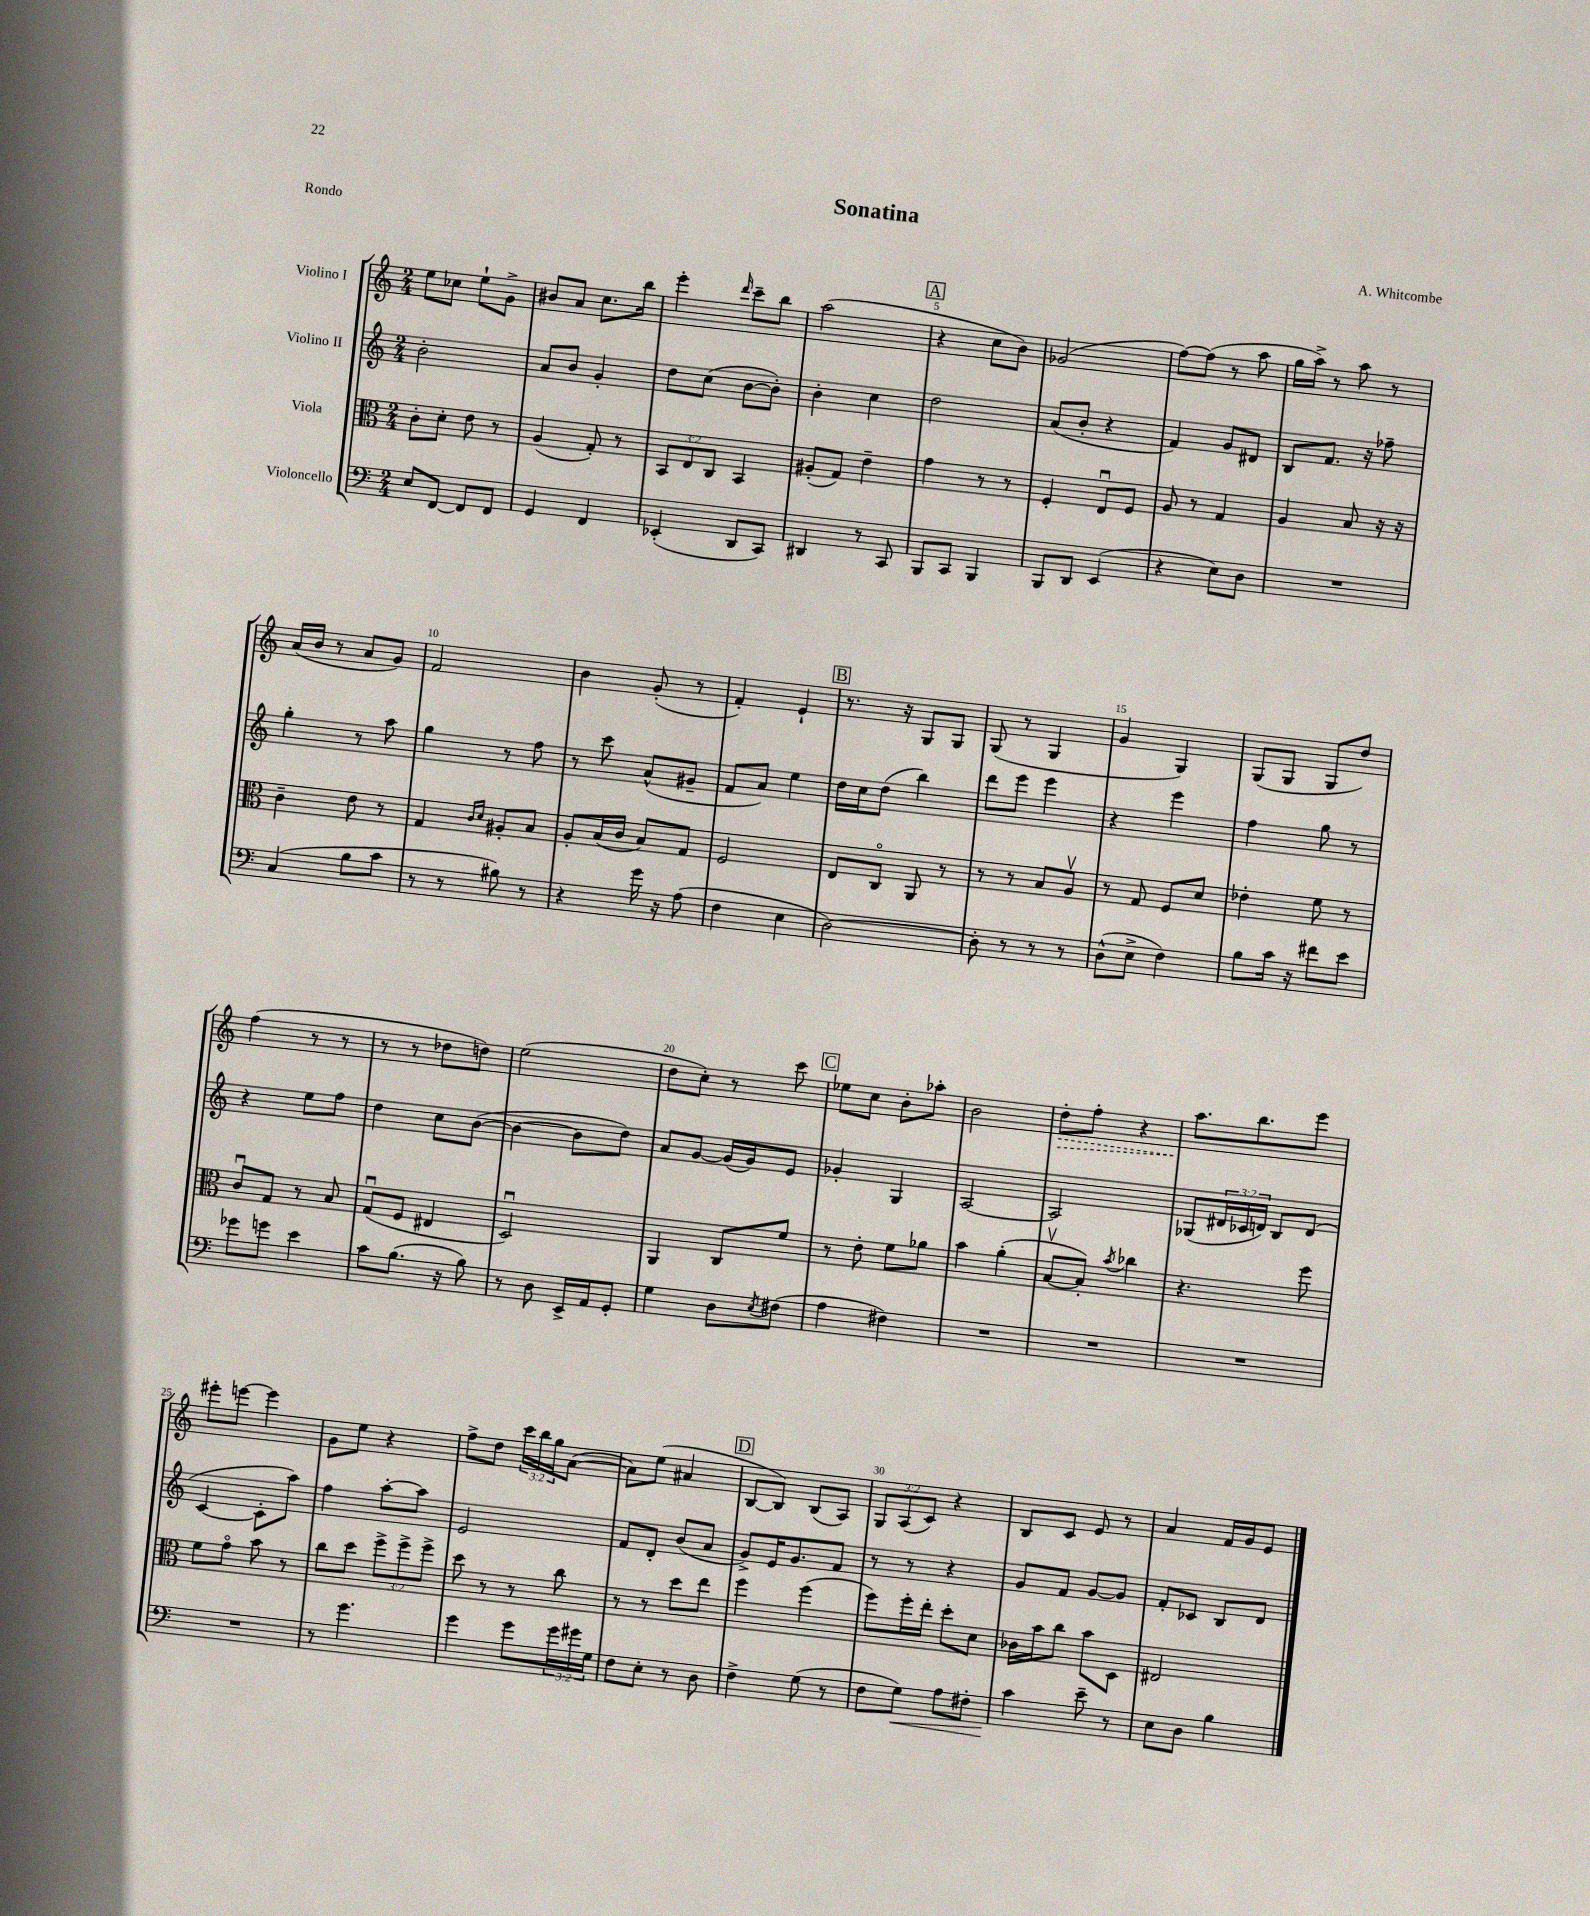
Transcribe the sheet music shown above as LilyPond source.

\header { title = "Sonatina" composer = "A. Whitcombe" piece = "Rondo" }
<<
\new StaffGroup <<
\new Staff = "s0" \with { instrumentName = "Violino I" } {
    \clef treble \key c \major \numericTimeSignature \time 2/4 \override Staff.TupletNumber.text = #tuplet-number::calc-fraction-text
    e''8 ces''8 e''8-! g'8-> |
    bis'8 a'8 c''8. b''16 |
    e'''4-. \grace { d'''16 } c'''8-- b''8 |
    a''2( |
    \mark \markup { \box "A" } r4 c''8 b'8) |
    ges'2( |
    f''8~) f''8( r8 a''8 |
    g''16 a''16->) r8 a''8 r8 |
    a'16( b'16 r8 a'8 g'8) |
    f'2 |
    b'4 g'8-.( r8 |
    f'4-.) e'4-! |
    \mark \markup { \box "B" } r8. r16 g8 g8 |
    g8( r8 g4 |
    g'4 g4) |
    g8( g8 g8 d''8) |
    f''4( r8 r8 |
    r8 r8 des''8 d''8) |
    e''2( |
    d''8 c''8-.) r8 c'''8 |
    \mark \markup { \box "C" } ees''8 c''8 b'8-. aes''8-. |
    b'2 |
    \once \override Hairpin.style = #'dashed-line d''8-.\> f''8-. r4 |
    a''8.\! b''8. e'''8 |
    eis'''8-. e'''8~ e'''4 |
    g'8 e''8 r4 |
    f''8-> d''8 \tuplet 3/2 { c'''16 b''16 g''16 } a'8~( |
    a'8) e''8( ais'4 |
    \mark \markup { \box "D" } b8~ b8) b8( a8) |
    \tuplet 3/2 { g8 a8( c'8) } r4 |
    b8 c'8 e'8 r8 |
    a'4 f'16 g'16 e'8 \bar "|." |
}
\new Staff = "s1" \with { instrumentName = "Violino II" } {
    \clef treble \key c \major \numericTimeSignature \time 2/4 \override Staff.TupletNumber.text = #tuplet-number::calc-fraction-text
    b'2-. |
    a'8 b'8 g'4-. |
    d''8 c''8( b'8~ b'8-.) |
    b'4-. c''4 |
    \mark \markup { \box "A" } d''2 |
    a'8( b'8-. r4 |
    f'4) g'8 dis'8 |
    b8 f'8. r16 fes''8-- |
    g''4-. r8 a''8 |
    g''4 r8 f''8 |
    r8 c'''8 a'8-^( gis'8-- |
    f'8 a'8) e''4 |
    \mark \markup { \box "B" } d''16 c''16 d''8( b''4) |
    d'''8 e'''8 e'''4 |
    r4 e'''4 |
    f''4 g''8 r8 |
    r4 e''8 f''8 |
    d''4 c''8 b'8~( |
    b'4~ b'8 d''8) |
    a'8 g'8~ g'16( g'16) e'8 |
    \mark \markup { \box "C" } ges'4-. g4 |
    a2~ |
    a2 |
    ges8( \tuplet 3/2 { dis'16 ces'16 d'16) } b8 d'8( |
    c'4~ c'8-. a''8) |
    f''4 a''8~-. a''8 |
    e'2 |
    f'8 d'8-. b'8( a'8 |
    \mark \markup { \box "D" } g'8->) e'16 g'8. f'8 |
    r8 r8 r4 |
    g'8 f'8 g'8~ g'8 |
    f'8-. ces'8 b8 d'8 \bar "|." |
}
\new Staff = "s2" \with { instrumentName = "Viola" } {
    \clef alto \key c \major \numericTimeSignature \time 2/4 \override Staff.TupletNumber.text = #tuplet-number::calc-fraction-text
    c'8-. d'8-. e'8 r8 |
    a4( g8-.) r8 |
    \tuplet 3/2 { b,8 e8 c8 } b,4 |
    ais8-.( g8) e'4-- |
    \mark \markup { \box "A" } g'4 r8 r8 |
    f4-. e8\downbow f8 |
    a8 r8 g4 |
    a4 b8 r16 r16 |
    c'4-- e'8 r8 |
    g4 \grace { c'16 d'16 } ais8-. b8 |
    a8-. b16( c'16 b8) g8 |
    f2 |
    \mark \markup { \box "B" } e8 c8\flageolet a,8 r8 |
    r8 r8 b8 a8\upbow |
    r8 g8 f8 d'8 |
    ees'4-. f'8 r8 |
    c'8\downbow g8 r8 b8 |
    g8\downbow( f8 eis4 |
    d2\downbow) |
    a,4 c8 f'8 |
    \mark \markup { \box "C" } r8 e'8-. f'8 aes'8 |
    b'4 a'4-.( |
    b8~\upbow b8-.) \acciaccatura { b'8 } ces''4 |
    r4. f''8 |
    f'8 g'8\flageolet b'8 r8 |
    c''8 d''8 \tuplet 3/2 { f''8-> f''8-> f''8-> } |
    d''8 r8 r8 c''8 |
    r8 r8 d''8 e''8 |
    \mark \markup { \box "D" } f''4 f''4( |
    f''8) f''16-. e''16-. d''8-. d'8 |
    ces'16 b'16 c''8 b'8 d8 |
    eis2 \bar "|." |
}
\new Staff = "s3" \with { instrumentName = "Violoncello" } {
    \clef bass \key c \major \numericTimeSignature \time 2/4 \override Staff.TupletNumber.text = #tuplet-number::calc-fraction-text
    e8 f,8~ f,8 f,8 |
    g,4 f,4 |
    ees,4-.( d,8 c,8) |
    dis,4 r8 c,8 |
    \mark \markup { \box "A" } b,,8 c,8 b,,4 |
    b,,8 d,8 e,4( |
    r4 e8) d8 |
    R2 |
    c4( b8 c'8 |
    r8 r8 bis8) r8 |
    r4 g'16 r16 a8( |
    f4 e4 |
    \mark \markup { \box "B" } d2~) |
    d8-. r8 r8 r8 |
    d8-^( e8-> f4) |
    b8 c'16 r16 fis'8 e'8 |
    ges'8 g'8 e'4 |
    c'8 b8.( r16 b8) |
    r8 d8 e,16-> a,16 g,8-. |
    g4 d8 \acciaccatura { e8 } fis8( |
    \mark \markup { \box "C" } a4 fis4) |
    R2 |
    R2 |
    R2 |
    R2 |
    r8 g'4. |
    g'4 g'8 \tuplet 3/2 { g'16 gis'16 g16 } |
    f8 e8-. r8 d8 |
    \mark \markup { \box "D" } f4-> g8( r8 |
    f8 g8\<) a8 fis8-. |
    c'4\! e'8-- r8 |
    e8 d8 b4 \bar "|." |
}
>>
>>
\layout { \context { \Score \override BarNumber.break-visibility = ##(#f #t #t) barNumberVisibility = #(every-nth-bar-number-visible 5) } }
